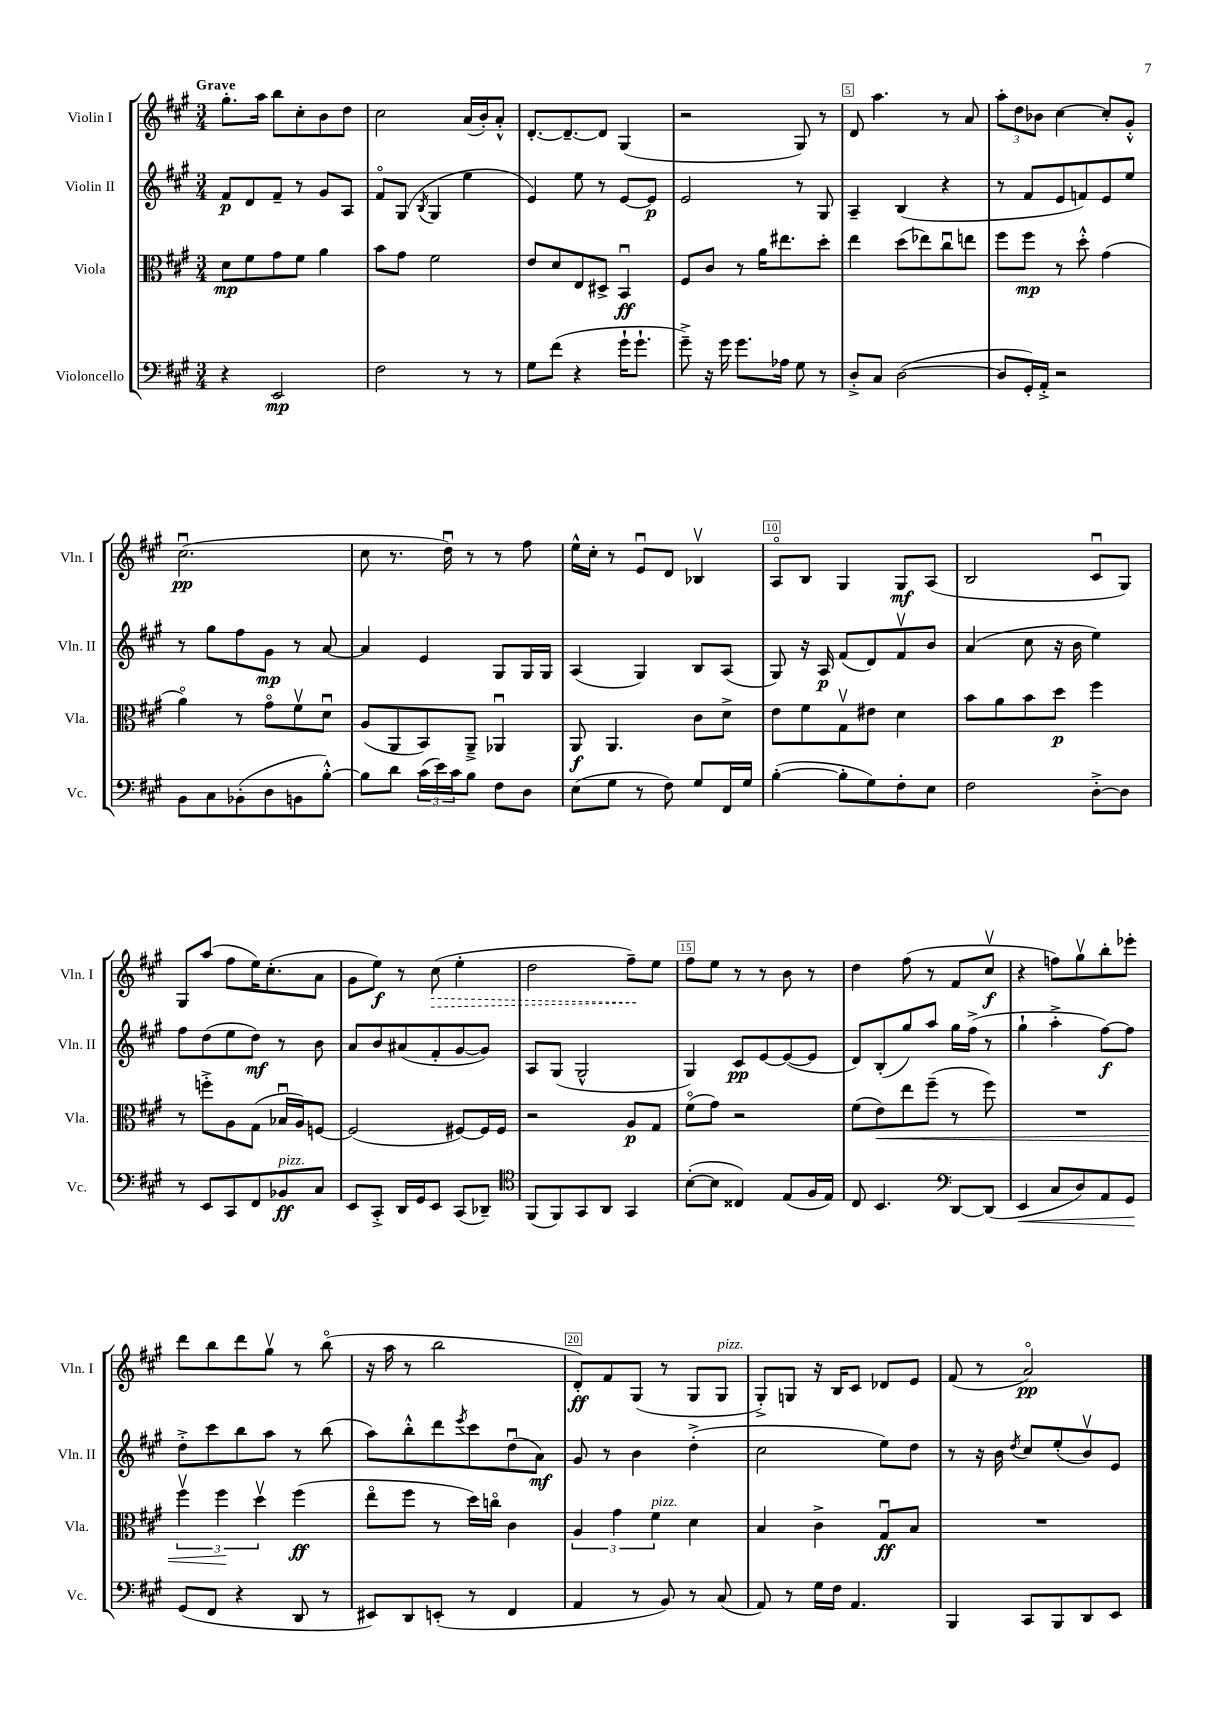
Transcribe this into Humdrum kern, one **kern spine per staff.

**kern	**kern	**kern	**kern
*staff4	*staff3	*staff2	*staff1
*clefF4	*clefC3	*clefG2	*clefG2
*k[f#c#g#]	*k[f#c#g#]	*k[f#c#g#]	*k[f#c#g#]
*M3/4	*M3/4	*M3/4	*M3/4
4r	8d\L	8f#/L	8.gg#'\L
.	8f#\	8d/	.
.	.	.	16aa\Jk
2EE/	8g#\	8f#~/J	8bb\L
.	8f#\J	8r	8cc#'\
.	4a\	8g#/L	8b\
.	.	8A/J	8dd\J
=	=	=	=
2F#\	8b\L	8f#o/L	2cc#\
.	8g#\J	(8G#/J	.
.	.	8qB/	.
.	2f#\	4G#/	.
8r	.	4ee\	(16a/LL
.	.	.	16b'/J)
8r	.	.	8a'^^/J
=	=	=	=
8G#\L	8e/L	4e/)	[8.d'/L
(8f#\J	8d/	.	.
.	.	.	8.d~/_
4r	8E/	8ee\	.
.	8D#^/J	8r	8d/]J
16g#`\LK	4BBu/	[8e/L	(4G#/
8.g#`\J	.	.	.
.	.	8e/]J	.
=	=	=	=
8g#~^\)	8F#/L	2e/	2r
16r	8c#/J	.	.
16g#\	.	.	.
8.g#\L	8r	.	.
.	16a\LK	.	.
16A-\Jk	8.ee#\	.	.
8G#\	.	8r	8G#/)
8r	8dd'\J	8G#/	8r
=	=	=	=
8D'^/L	4ee\	4A~/	8d/
8C#/J	.	.	4.aa\
([2D\	(8dd\L	(4B/	.
.	8ee-\)	.	.
.	8cc#u\	4r	8r
.	8ee\J	.	8a/
=	=	=	=
8D/]L	8ff#\L	8r	12aa'\L
.	.	.	12dd\
16GG#'/L)	8ff#\J	8f#/L	.
.	.	.	12b-\J
16AA'^/JJ	.	.	.
2r	8r	8e/	[4cc#\
.	8dd'^^\	8f/)	.
.	(4g#\	8e/	8cc#'/]L
.	.	8ee/J	8g#'^^/J
=	=	=	=
8BB\L	4ao\)	8r	(2.cc#u\
8C#\	.	8gg#\L	.
(8BB-'\	8r	8ff#\	.
8D\	8g#o\L	8g#\J	.
8BB\	8f#v\	8r	.
[8B'^^\J)	8du\J	[8a/	.
=	=	=	=
8B\]L	(8A/L	4a/]	8cc#\
8d\J	8AA/	.	8.r
(24c#\LL	8BB/)	4e/	.
24e\)	.	.	.
.	.	.	16ddu\)
24c#\J	.	.	.
8B\J	8AA~^/J	.	8r
8F#\L	4AA-u/	8G#/L	8r
8D\J	.	16G#/L	8ff#\
.	.	16G#/JJ	.
=	=	=	=
(8E\L	8AA/	(4A/	16ee^^\LL
.	.	.	16cc#'\JJ
8G#\J	4.AA/	.	8r
8r	.	4G#/)	8eu/L
8F#\)	.	.	8d/J
8G#/L	8c#\L	8B/L	4B-v/
16FF#/L	8d^\J	(8A/J	.
16G#/JJ	.	.	.
=	=	=	=
([4B'\	8e\L	8G#/)	8Ao/L
.	8f#\	16r	8B/J
.	.	16A/	.
8B'\]L	8G#v\	(8f#/L	4G#/
8G#\)	8e#\J	8d/)	.
8F#'\	4d\	8f#v/	8G#/L
8E\J	.	8b/J	(8A/J
=	=	=	=
2F#\	8b\L	(4a/	2B/
.	8a\	.	.
.	8b\	8cc#\	.
.	8dd\J	16r	.
.	.	16b\	.
[8D'^\L	4ff#\	4ee\)	8c#u/L
8D\]J	.	.	8G#/J)
=	=	=	=
8r	8r	8ff#\L	8G#/L
8EE/L	8ff'^\L	(8dd\	(8aa/J
8CC#/	8A\	8ee\	8ff#\L
8FF#/	(8G#\J	8dd\J)	16ee\K)
.	.	.	(8.cc#'\
8BB-/	16B-u/LL	8r	.
.	16A/J)	.	.
8C#/J	[8F/J	8b\	8a\J
=	=	=	=
8EE/L	(2F/]	8a/L	8g#\L
8CC#'^/J	.	8b/	8ee\J)
16DD/LL	.	(8a#/	8r
16GG#/J	.	.	.
8EE/J	.	8f#'/	(8cc#\
(8CC#/L	[8F#/L)	[8g#/	4ee'\
8DD-~/J)	16F#/]L	8g#/]J)	.
.	16F#/JJ	.	.
=	=	=	=
*clefC4	*	*	*
(8FF#/L	2r	8A/L	2dd\
8FF#/)	.	(8G#/J	.
8GG#/	.	2G#^^/	.
8AA/J	.	.	.
4GG#/	8A/L	.	8ff#~\L)
.	8G#/J	.	8ee\J
=	=	=	=
([8B'\L	(8f#o\L	4G#/)	8ff#\L
8B\]J	8g#\J)	.	8ee\J
4C##/)	2r	8c#/L	8r
.	.	[8e/	8r
(8E/L	.	(8e/_	8b\
16F#/L	.	8e/]J	8r
16E/JJ)	.	.	.
=	=	=	=
8C#/	(8f#\L	8d/L)	4dd\
4.BB/	8e\)	(8B'/	.
.	8ee\	8gg#/)	(8ff#\
.	(8ff#~\J	8aa/J	8r
*clefF4	*	*	*
[8DD/L	8r	16gg#\LL	8f#/L
.	.	(16ff#^\JJ	.
(8DD/]J	8ff#\)	8r	8cc#v/J
=	=	=	=
4EE/	2.r	4gg#`\	4r
8C#/L	.	4aa'^\	8ff\L)
8D/)	.	.	8gg#v\
8AA/	.	[8ff#\L)	8bb'\
8GG#/J	.	8ff#\]J	8eee-'\J
=	=	=	=
(8GG#/L	6ff#v\	8dd'^\L	8ddd\L
8FF#/J	.	8ccc#\	8bb\
.	6ff#\	.	.
4r	.	8bb\	8ddd\
.	6ddv\	.	.
.	.	8aa\J	8gg#v\J
8DD/	(4ff#\	8r	8r
8r	.	(8bb\	(8bbo\
=	=	=	=
8EE#/L)	8eeo\L	8aa\L)	16r
.	.	.	16aa\
8DD/	8ff#\J	8bb'^^\	8r
(8EE'/J	8r	8ddd\	2bb\
.	.	8qeee/	.
8r	16dd\LL)	8ccc#\	.
.	16cco\JJ	.	.
4FF#/	4c#\	(8ddu\	.
.	.	8a\J)	.
=	=	=	=
4AA/	6A/	8g#/	8d'/L)
.	.	8r	8f#/
.	6g#\	.	.
8r	.	4b\	(8G#/J
.	6f#\	.	.
8BB/)	.	.	8r
8r	4d\	(4dd'^\	8G#/L
(8C#/	.	.	8G#/J
=	=	=	=
8AA/)	4B/	2cc#\	8G#'^/L)
8r	.	.	8G/J
16G#\LL	4c#^\	.	16r
16F#\JJ	.	.	16B/LK
4.AA/	.	.	8c#/J
.	8G#u/L	8ee\L)	8d-/L
.	8B/J	8dd\J	8e/J
=	=	=	=
4BBB/	2.r	8r	(8f#/
.	.	16r	8r
.	.	16b\	.
.	.	8qdd/	.
8CC#/L	.	8cc#/L	2ao/)
8BBB/	.	(8ee'/	.
8DD/	.	8bv/)	.
8EE/J	.	8e/J	.
==	==	==	==
*-	*-	*-	*-
